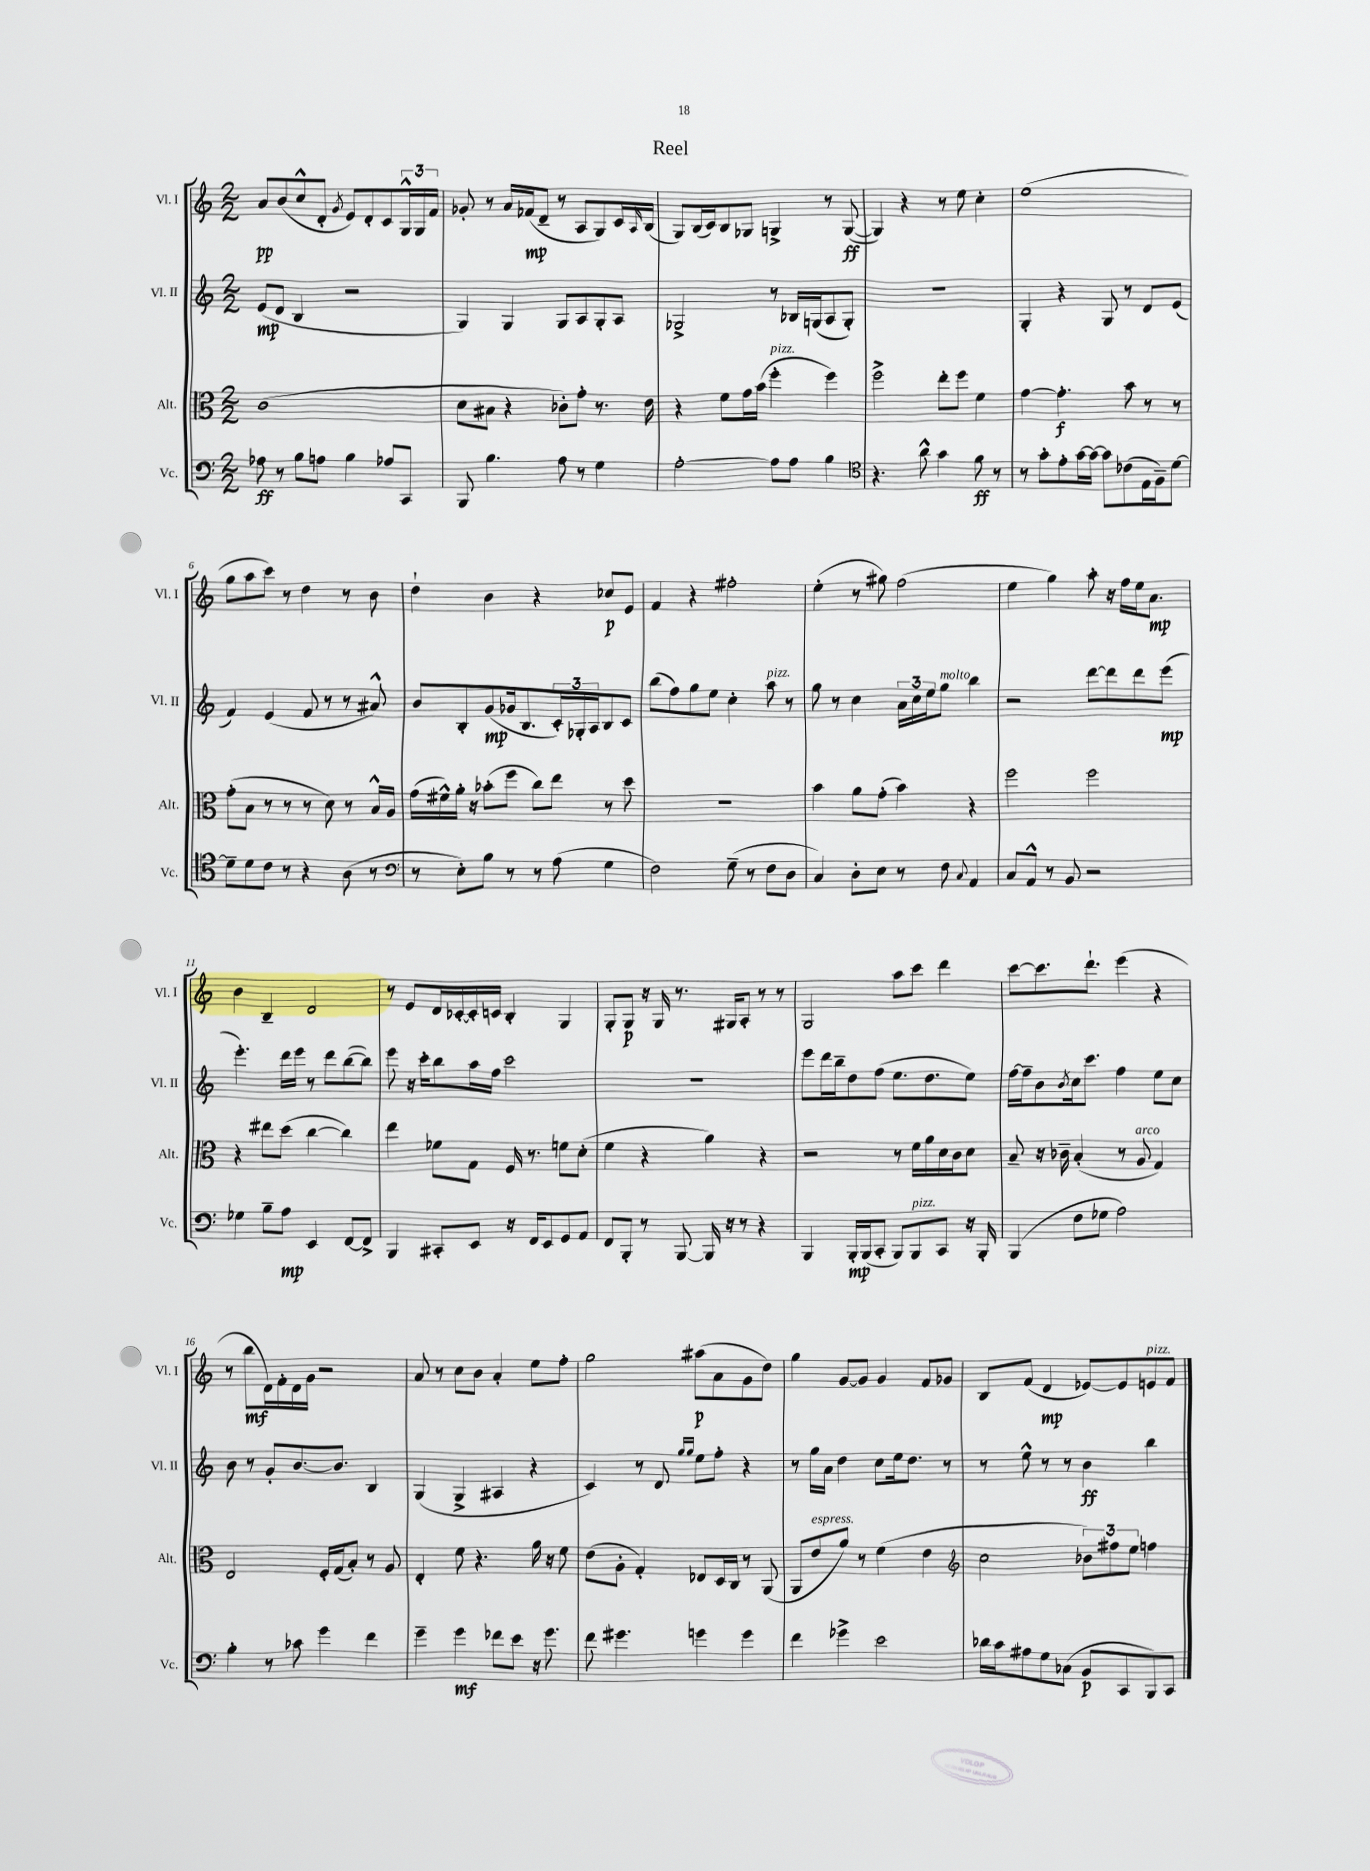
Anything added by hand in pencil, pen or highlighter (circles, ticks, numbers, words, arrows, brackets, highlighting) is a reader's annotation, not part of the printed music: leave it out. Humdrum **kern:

**kern	**dynam	**kern	**dynam	**kern	**dynam	**kern	**dynam
*part4	*part4	*part3	*part3	*part2	*part2	*part1	*part1
*staff4	*staff4	*staff3	*staff3	*staff2	*staff2	*staff1	*staff1
*I"Vc.	*	*I"Alt.	*	*I"Vl. II	*	*I"Vl. I	*
*I'Vc.	*	*I'Alt.	*	*I'Vl. II	*	*I'Vl. I	*
*clefF4	*	*clefC3	*	*clefG2	*	*clefG2	*
*k[]	*	*k[]	*	*k[]	*	*k[]	*
*M2/2	*	*M2/2	*	*M2/2	*	*M2/2	*
=1	=1	=1	=1	=1	=1	=1	=1
8A-X\	ff	(1c	.	(8e/L	mp	8a/L	pp
8r	.	.	.	8d/J	.	(8b/	.
8B\L	.	.	.	4B/	.	8cc^^/	.
8An\J	.	.	.	.	.	8d'/J	.
.	.	.	.	.	.	8qg/	.
4B\	.	.	.	2r	.	8e/L)	.
.	.	.	.	.	.	8d'/	.
8A-X/L	.	.	.	.	.	8c/	.
8CC/J	.	.	.	.	.	24G^^/L	.
.	.	.	.	.	.	24G/	.
.	.	.	.	.	.	24f/JJ	.
=2	=2	=2	=2	=2	=2	=2	=2
8BBB/	.	8d\L	.	4G/)	.	8g-X'/	.
4.B\	.	8B#X\J	.	.	.	8r	.
.	.	4r	.	4G/	.	16a/LL	.
.	.	.	.	.	.	(16f-X/J	mp
.	.	.	.	.	.	8d~/J	.
8A\	.	8c-X'\L)	.	8G/L	.	8r	.
8r	.	8g'\J	.	8A/	.	8A/L	.
4G\	.	8.r	.	8G'/	.	8G/)	.
.	.	.	.	8A/J	.	16c/L	.
.	.	.	.	.	.	16qqA/	.
.	.	16e\	.	.	.	(16B/JJ	.
=3	=3	=3	=3	=3	=3	=3	=3
[2A'\	.	4r	.	2G-X^/	.	8G/L)	.
.	.	.	.	.	.	(16B/L	.
.	.	.	.	.	.	16c/J)	.
.	.	8f\L	.	.	.	8B/	.
.	.	16g\L	.	.	.	8G-X/J	.
.	.	(16b\JJ	.	.	.	.	.
!	!	!LO:TX:a:i:t=pizz.	!	!	!	!	!
8A\L]	.	4ff'\	.	8r	.	4Gn^/	.
8A\J	.	.	.	16B-X/LL	.	.	.
.	.	.	.	(16Gn/J	.	.	.
4B\	.	4ff\)	.	8A/	.	8r	.
.	.	.	.	8G'/J)	.	([8G/	ff
=4	=4	=4	=4	=4	=4	=4	=4
*clefC4	*	*	*	*	*	*	*
4.r	.	2ff^\	.	1r	.	4G/])	.
.	.	.	.	.	.	4r	.
8a^^\	.	.	.	.	.	.	.
4g\	.	8ee'\L	.	.	.	8r	.
.	.	8ff\J	.	.	.	8ee\	.
8f\	ff	4f\	.	.	.	4cc'\	.
8r	.	.	.	.	.	.	.
=5	=5	=5	=5	=5	=5	=5	=5
8r	.	[4g\	.	4G'/	.	(1ee	.
8g'\L	.	.	.	.	.	.	.
8e'\	.	4.g'\]	f	4r	.	.	.
[16g\L	.	.	.	.	.	.	.
16g\JJ_	.	.	.	.	.	.	.
8g\L]	.	.	.	8G/	.	.	.
(8c-X\	.	8b\	.	8r	.	.	.
16E\L	.	8r	.	8d/L	.	.	.
16F~\J)	.	.	.	.	.	.	.
[8d\J	.	8r	.	(8e/J	.	.	.
!!LO:LB:g=z
=6	=6	=6	=6	=6	=6	=6	=6
8d~\L]	.	(8g'\L	.	4f/)	.	8gg\L	.
8d\	.	8B\J	.	.	.	8aa\	.
8c\J	.	8r	.	(4e/	.	8ccc\J)	.
8r	.	8r	.	.	.	8r	.
4r	.	8r	.	8f/	.	4dd\	.
.	.	8d\)	.	8r	.	.	.
(8A\	.	8r	.	8r	.	8r	.
8r	.	16B^^/LL	.	8a#X^^/)	.	8b\	.
.	.	16A/JJ	.	.	.	.	.
=7	=7	=7	=7	=7	=7	=7	=7
*clefF4	*	*	*	*	*	*	*
8r	.	(16g\LL	.	8b/L	.	4dd`\	.
.	.	16f#X^^\)	.	.	.	.	.
8E'\L)	.	16a'\JJ	.	8B'/	.	.	.
.	.	16r	.	.	.	.	.
8B\J	.	(8b-X'\L	.	(8g/	mp	4b\	.
8r	.	8ff\J	.	16g-X/k	.	.	.
.	.	.	.	8.B/	.	.	.
8r	.	8cc\L)	.	.	.	4r	.
(8A\	.	8ee\J	.	24c'/L)	.	.	.
.	.	.	.	24G-X'/	.	.	.
.	.	.	.	24A/J	.	.	.
4G\	.	8r	.	8B/	.	8cc-X/L	p
.	.	8dd\	.	8c/J	.	8e/J	.
=8	=8	=8	=8	=8	=8	=8	=8
2F\)	.	1r	.	(8bb\L	.	4f/	.
.	.	.	.	8ff\)	.	.	.
.	.	.	.	8gg\	.	4r	.
.	.	.	.	8ee\J	.	.	.
(8G~\	.	.	.	4cc'\	.	2ff#X'\	.
8r	.	.	.	.	.	.	.
!	!	!	!	!LO:TX:a:i:t=pizz.	!	!	!
8F\L	.	.	.	8aa\	.	.	.
8D\J	.	.	.	8r	.	.	.
=9	=9	=9	=9	=9	=9	=9	=9
4C/)	.	4b\	.	8gg\	.	(4ee'\	.
.	.	.	.	8r	.	.	.
8D'\L	.	8a\L	.	4cc\	.	8r	.
8E\J	.	(8g'\J	.	.	.	8gg#X\)	.
8r	.	4b\)	.	24a\LL	.	(2ff\	.
.	.	.	.	24cc\	.	.	.
.	.	.	.	24ee\J	.	.	.
!	!	!	!	!LO:TX:a:i:t=molto	!	!	!
8F\	.	.	.	8gg\J	.	.	.
8qqC/	.	.	.	.	.	.	.
4AA/	.	4r	.	4bb\	.	.	.
=10	=10	=10	=10	=10	=10	=10	=10
8C/L	.	2ff\	.	2r	.	4ee\	.
8AA^^/J	.	.	.	.	.	.	.
8r	.	.	.	.	.	4gg\)	.
8BB/	.	.	.	.	.	.	.
2r	.	2ff\	.	[8ddd\L	.	8aa'\	.
.	.	.	.	8ddd\]	.	16r	.
.	.	.	.	.	.	16ff\LL	.
.	.	.	.	8ddd\	.	16ee\J	.
.	.	.	.	.	.	8.a\J	mp
.	.	.	.	(8eee\J	mp	.	.
!!LO:LB:g=z
=11	=11	=11	=11	=11	=11	=11	=11
4G-X\	.	4r	.	4.eee'\)	.	4b\	.
8B~\L	.	8ee#X\L	.	.	.	4B~/	.
8A\J	mp	(8dd\J	.	16ddd\LL	.	.	.
.	.	.	.	16eee\JJ	.	.	.
4EE/	.	[4cc\	.	8r	.	2d/	.
.	.	.	.	8ddd\L	.	.	.
[8FF/L	.	4cc\])	.	([8bb\	.	.	.
8FF^/J]	.	.	.	8bb\J])	.	.	.
=12	=12	=12	=12	=12	=12	=12	=12
4BBB/	.	4ee\	.	8eee\	.	8r	.
.	.	.	.	16r	.	8e/L	.
.	.	.	.	16ccc'\KL	.	.	.
8CC#X'/L	.	8f-X\L	.	8bb\	.	16d/L	.
.	.	.	.	.	.	[16c-X'/	.
8EE/J	.	8G\J	.	16aa\L	.	16c-'/]	.
.	.	.	.	16ff\JJ	.	16cn/JJ	.
16r	.	16F/	.	2ccc\	.	4B'/	.
16FF/KL	.	8.r	.	.	.	.	.
8EE/	.	.	.	.	.	.	.
8GG/	.	8fn\L	.	.	.	4G/	.
8AA/J	.	(8d'\J	.	.	.	.	.
=13	=13	=13	=13	=13	=13	=13	=13
8FF/L	.	4f\	.	1r	.	8G'/L	.
8BBB'/J	.	.	.	.	.	8G/J	p
8r	.	4r	.	.	.	16r	.
.	.	.	.	.	.	16G/	.
[8BBB/	.	.	.	.	.	8.r	.
16BBB/]	.	4a\)	.	.	.	.	.
16r	.	.	.	.	.	16G#X/KL	.
8r	.	.	.	.	.	8A'/J	.
4r	.	4r	.	.	.	8r	.
.	.	.	.	.	.	8r	.
=14	=14	=14	=14	=14	=14	=14	=14
4BBB/	.	2r	.	8eee\L	.	2G/	.
.	.	.	.	16ddd\L	.	.	.
.	.	.	.	16bb~\J	.	.	.
16BBB'/LL	mp	.	.	8dd\	.	.	.
(16BBB/J	.	.	.	.	.	.	.
8CC'/J	.	.	.	(8ff\J	.	.	.
8BBB/L)	.	8r	.	8.ee\L	.	8aa\L	.
!LO:TX:a:i:t=pizz.	!	!	!	!	!	!	!
8BBB/	.	16f\LL	.	.	.	8ccc\J	.
.	.	16a\	.	8.dd\	.	.	.
8CC/J	.	16d\	.	.	.	4ddd\	.
.	.	16c\J	.	.	.	.	.
16r	.	8d\J	.	8ee\J)	.	.	.
16BBB'/	.	.	.	.	.	.	.
=15	=15	=15	=15	=15	=15	=15	=15
(4BBB/	.	8B~/	.	[16ff\LL	.	[8ccc\L	.
.	.	.	.	16ff~\J]	.	.	.
.	.	16r	.	8b\	.	8.ccc\]	.
.	.	16c-X~\	.	.	.	.	.
.	.	.	.	8qb/	.	.	.
8F\L	.	(4B'/	.	16cc\k	.	.	.
.	.	.	.	8.ccc\J	.	8.ddd`\J	.
8G-X\J	.	.	.	.	.	.	.
2A\)	.	8r	.	4ff\	.	(4eee\	.
!	!	!LO:TX:a:i:t=arco	!	!	!	!	!
.	.	8A/	.	.	.	.	.
.	.	4G/)	.	8ee\L	.	4r	.
.	.	.	.	8cc\J	.	.	.
!!LO:LB:g=z
=16	=16	=16	=16	=16	=16	=16	=16
4B'\	.	2E/	.	8b\	.	8r	.
.	.	.	.	8r	.	8bb\L	mf
8r	.	.	.	8g'/L	.	16d\L)	.
.	.	.	.	.	.	16f'\	.
8c-X\	.	.	.	[8.b/	.	16d\	.
.	.	.	.	.	.	16g\JJ	.
4g\	.	16F'/LL	.	.	.	2r	.
.	.	(16G/J	.	8.b/J]	.	.	.
.	.	8B'/J)	.	.	.	.	.
4f\	.	8r	.	4B/	.	.	.
.	.	8A/	.	.	.	.	.
=17	=17	=17	=17	=17	=17	=17	=17
4g~\	.	4E'/	.	(4G/	.	8a/	.
.	.	.	.	.	.	8r	.
4g\	mf	8f\	.	4G^/	.	8cc\L	.
.	.	4.r	.	.	.	8b\J	.
8f-X\L	.	.	.	4A#X/	.	4a'/	.
8e\J	.	.	.	.	.	.	.
16r	.	16a\	.	4r	.	8ee\L	.
8.g\	.	16r	.	.	.	.	.
.	.	8f\	.	.	.	8ff'\J	.
=18	=18	=18	=18	=18	=18	=18	=18
8f\	.	(8e\L	.	4c/)	.	2gg\	.
4.g#X\	.	8A'\J	.	.	.	.	.
.	.	4G'/)	.	8r	.	.	.
.	.	.	.	8d/	.	.	.
.	.	.	.	16qqgg/LL	.	.	.
.	.	.	.	16qqgg/JJ	.	.	.
4gn\	.	8E-X/L	.	8ee\L	.	(8aa#X\L	p
.	.	16D/L	.	8ff'\J	.	8a\	.
.	.	16C/JJ	.	.	.	.	.
4g\	.	8r	.	4r	.	8g\	.
.	.	(8AA/	.	.	.	8dd\J)	.
=19	=19	=19	=19	=19	=19	=19	=19
4f\	.	8AA/L	.	8r	.	4gg\	.
!	!	!LO:TX:a:i:t=espress.	!	!	!	!	!
.	.	8e/	.	16gg\LL	.	.	.
.	.	.	.	16a\JJ	.	.	.
4g-X^\	.	8a/J)	.	4dd\	.	[8g/L	.
.	.	8r	.	.	.	8g/J]	.
2e\	.	(4f\	.	8cc\L	.	4g/	.
.	.	.	.	16ee\k	.	.	.
.	.	.	.	8.dd\J	.	.	.
.	.	4e\	.	.	.	8f/L	.
.	.	.	.	8r	.	8g-X/J	.
=20	=20	=20	=20	=20	=20	=20	=20
*	*	*clefG2	*	*	*	*	*
16d-X\LL	.	2cc\	.	8r	.	8B/L	.
16c\J	.	.	.	.	.	.	.
8A#X\	.	.	.	8ee^^\	.	(8f/J	.
8G\	.	.	.	8r	.	4d/	mp
(8C-X\J	.	.	.	8r	.	.	.
8BB/L	p	12b-X\L)	.	4b\	ff	[8e-X/L)	.
.	.	12ff#X\	.	.	.	.	.
8CC/	.	.	.	.	.	8e-/]	.
.	.	12ee\J	.	.	.	.	.
!	!	!	!	!	!	!LO:TX:a:i:t=pizz.	!
8BBB/)	.	4ffn\	.	4bb\	.	8en/	.
8CC/J	.	.	.	.	.	8f/J	.
==	==	==	==	==	==	==	==
*-	*-	*-	*-	*-	*-	*-	*-
